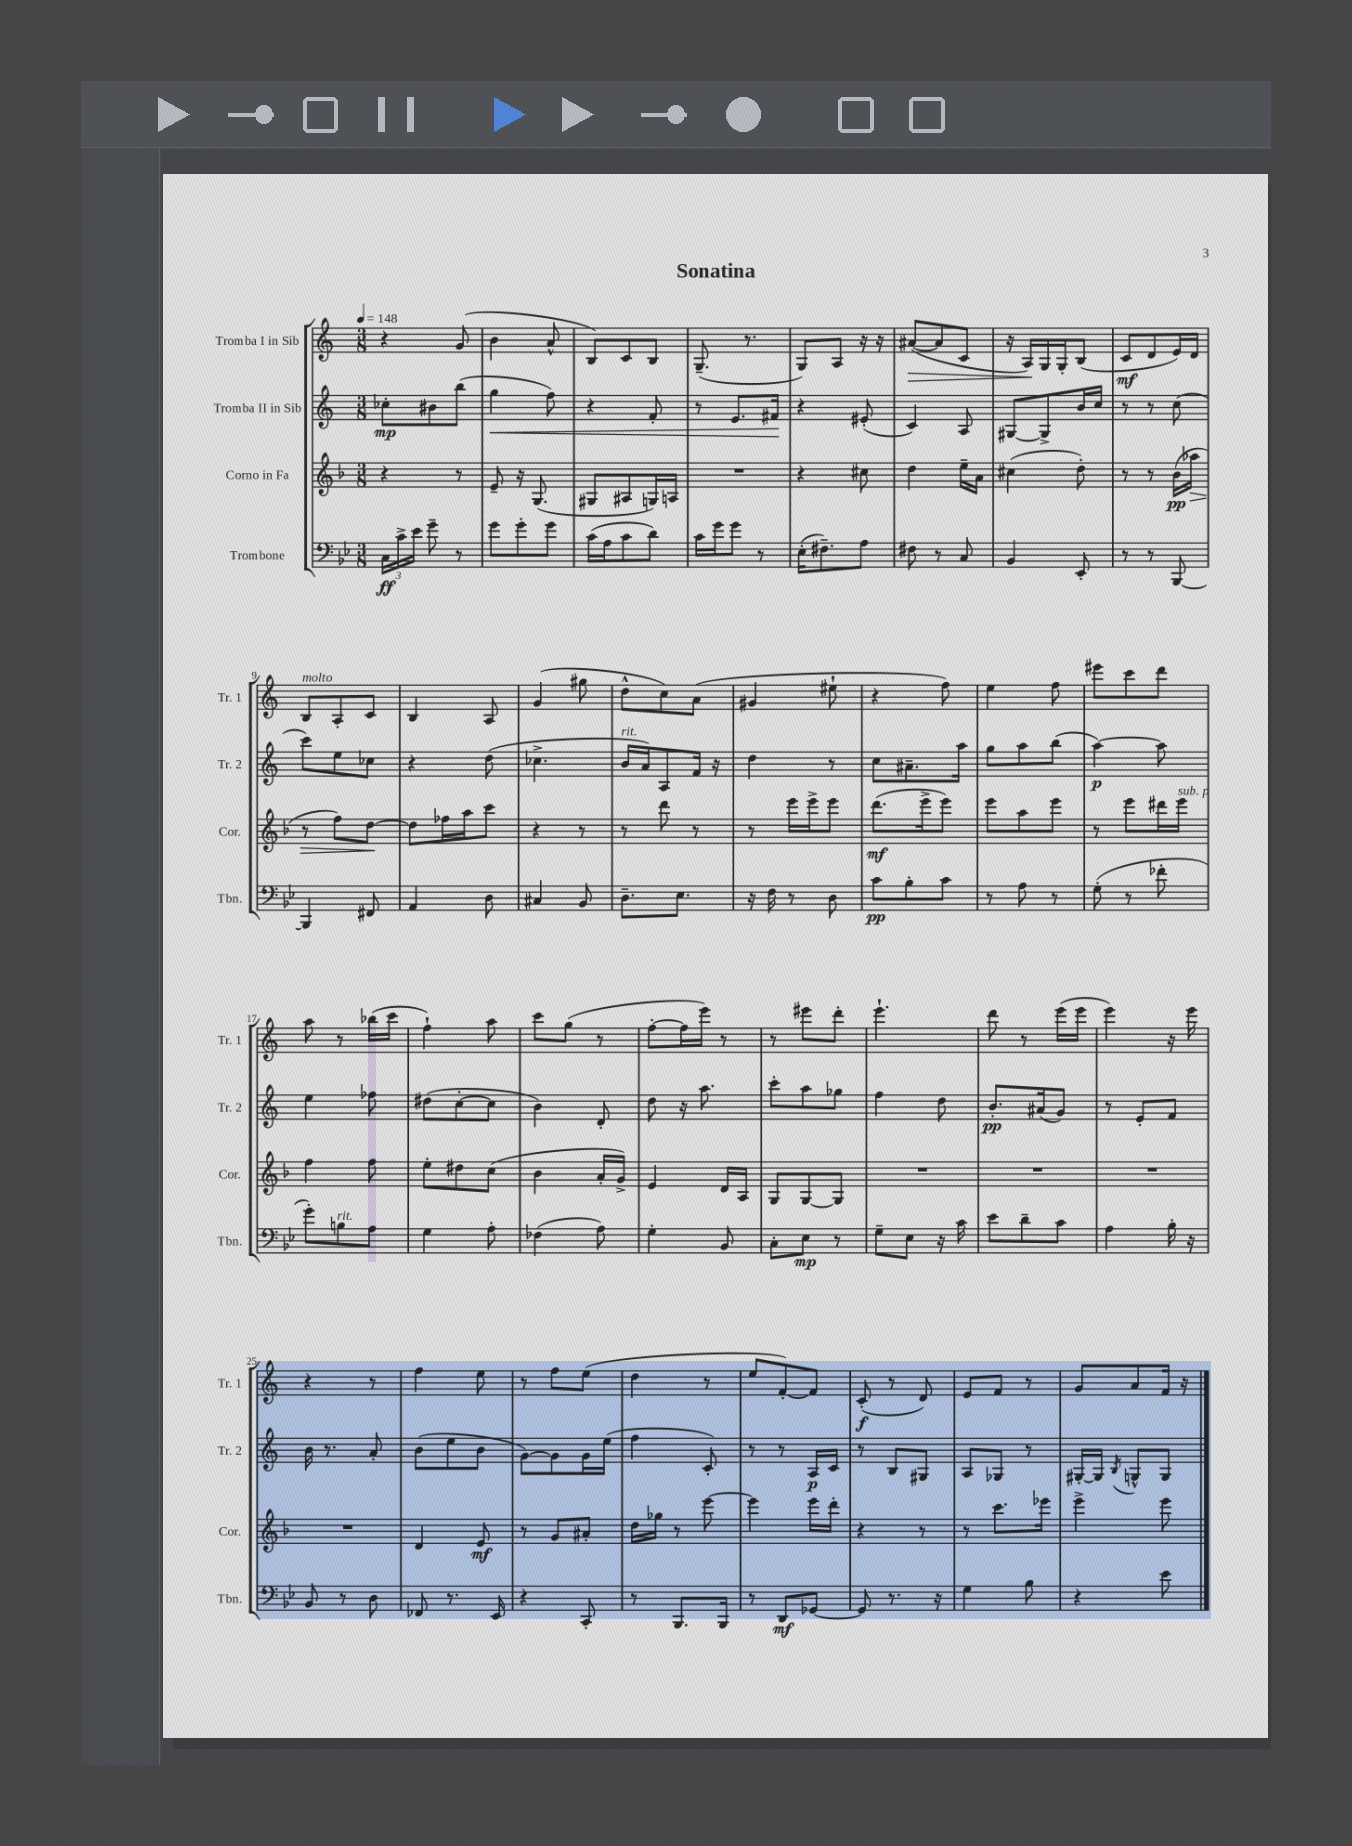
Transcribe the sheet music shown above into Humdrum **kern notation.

**kern	**kern	**kern	**kern
*staff4	*staff3	*staff2	*staff1
*clefF4	*clefG2	*clefG2	*clefG2
*k[b-e-]	*k[b-]	*k[]	*k[]
*M3/8	*M3/8	*M3/8	*M3/8
*MM148	*MM148	*MM148	*MM148
24C	4r	8cc-'	4r
24c^	.	.	.
24e-	.	.	.
8g~	.	8b#	.
8r	8r	(8bb	(8g
=	=	=	=
8g	8e~	4gg	4b
8g'	16r	.	.
.	(8.G	.	.
8g	.	8ff)	8a^^
=	=	=	=
(16c	8G#	4r	8B)
16A	.	.	.
8c	8A#	.	8c
8d)	16G)	8f'	8B
.	16A	.	.
=	=	=	=
16c	4.r	8r	(8.G~
16g	.	.	.
8g	.	8.e	.
.	.	.	8.r
8r	.	.	.
.	.	16f#	.
=	=	=	=
(16E-'	4r	4r	8G)
8.F#~)	.	.	.
.	.	.	8A
8A	8cc#	(8e#'	16r
.	.	.	16r
=	=	=	=
8F#	4dd	4c)	([8a#
8r	.	.	8a#]
8C	16ee~	8A	8c
.	16a	.	.
=	=	=	=
4BB-	(4cc#	[8G#	16r
.	.	.	16A)
.	.	8G#^]	16G
.	.	.	16G'
8EE-'	8dd')	16b	(8B
.	.	16cc	.
=	=	=	=
8r	8r	8r	8c
8r	8r	8r	8d
[8BBB-	(16b-	(8cc	16e)
.	16aa-	.	16d
=	=	=	=
4BBB-]	8r	8ccc)	8B
.	8ff)	8ee	8A'
8FF#	[8dd	8cc-	8c
=	=	=	=
4AA	8dd]	4r	4B
.	16ff-	.	.
.	16aa	.	.
8D	8ccc	(8dd	8A
=	=	=	=
4C#	4r	4.cc-^	(4g
8BB-	8r	.	8gg#
=	=	=	=
8.D~	8r	16b	8dd^^
.	.	16a)	.
.	8ddd	8A	8cc)
8.E-	.	.	.
.	8r	16f	(8a
.	.	16r	.
=	=	=	=
16r	8r	4dd	4g#
16F	.	.	.
8r	16eee	.	.
.	16eee^	.	.
8D	8eee	8r	8ee#`
=	=	=	=
8c	(8.ddd	8cc	4r
8B-'	.	8.a#~	.
.	16eee^	.	.
8c	8eee)	.	8ff)
.	.	16aa	.
=	=	=	=
8r	8eee	8gg	4ee
8A	8aa	8aa	.
8r	8eee	(8bb	8ff
=	=	=	=
(8G'	8r	[4aa)	8eee#
8r	8eee	.	8ccc
8f-'	16ddd#	8aa]	8ddd
.	16eee	.	.
=	=	=	=
8g')	4ff	4ee	8aa
8B	.	.	8r
8A	8ff	8ff-	(16bb-
.	.	.	16ccc
=	=	=	=
4G	8ee'	(8dd#	4ff`)
.	8dd#	[8cc'	.
8A'	(8cc	8cc]	8aa
=	=	=	=
(4F-	4b-	4b)	8ccc
.	.	.	(8gg
8A)	16a'	8d'	8r
.	16g^)	.	.
=	=	=	=
4G'	4e	8dd	[8ff'
.	.	16r	16ff]
.	.	8.aa	16eee)
8BB-	16d	.	8r
.	16A	.	.
=	=	=	=
8C'	8G	8ccc'	8r
8E-	[8G	8aa	8eee#
8r	8G]	8gg-	8ddd'
=	=	=	=
8G~	4.r	4ff	4.eee`
8E-	.	.	.
16r	.	8dd	.
16c	.	.	.
=	=	=	=
8e-	4.r	8.b'	8ddd
8d~	.	.	8r
.	.	(16a#	.
8c	.	8g)	(16eee
.	.	.	16eee
=	=	=	=
4A	4.r	8r	4eee)
.	.	8e'	.
16B-'	.	8f	16r
16r	.	.	16eee
=	=	=	=
8BB-	4.r	16b	4r
.	.	8.r	.
8r	.	.	.
8D	.	8a'	8r
=	=	=	=
8FF-	4d	(8b	4ff
8.r	.	8ee	.
.	8e	8b	8ee
16EE-	.	.	.
=	=	=	=
4r	8r	[8g)	8r
.	8g	8g]	8ff
8CC'	8a#'	16g	(8ee
.	.	(16ee	.
=	=	=	=
8r	16dd	4ff	4dd
.	16gg-	.	.
8.BBB-	8r	.	.
.	[8eee	8c')	8r
16BBB-	.	.	.
=	=	=	=
8r	4eee]	8r	8ee
8DD	.	8r	[8f')
[8GG-	16eee	16A	8f]
.	16ddd'	16c	.
=	=	=	=
8GG-]	4r	8r	(8c'
8.r	.	8B	8r
.	8r	8G#	8d)
16r	.	.	.
=	=	=	=
4G	8r	8A	8e
.	8.ccc	8G-	8f
8B-	.	8r	8r
.	16eee-	.	.
=	=	=	=
4r	4eee^	[16G#'	8g
.	.	16G#]	.
.	.	8qB	.
.	.	8G^^	8a
8e-	8eee	8G	16f
.	.	.	16r
==	==	==	==
*-	*-	*-	*-
